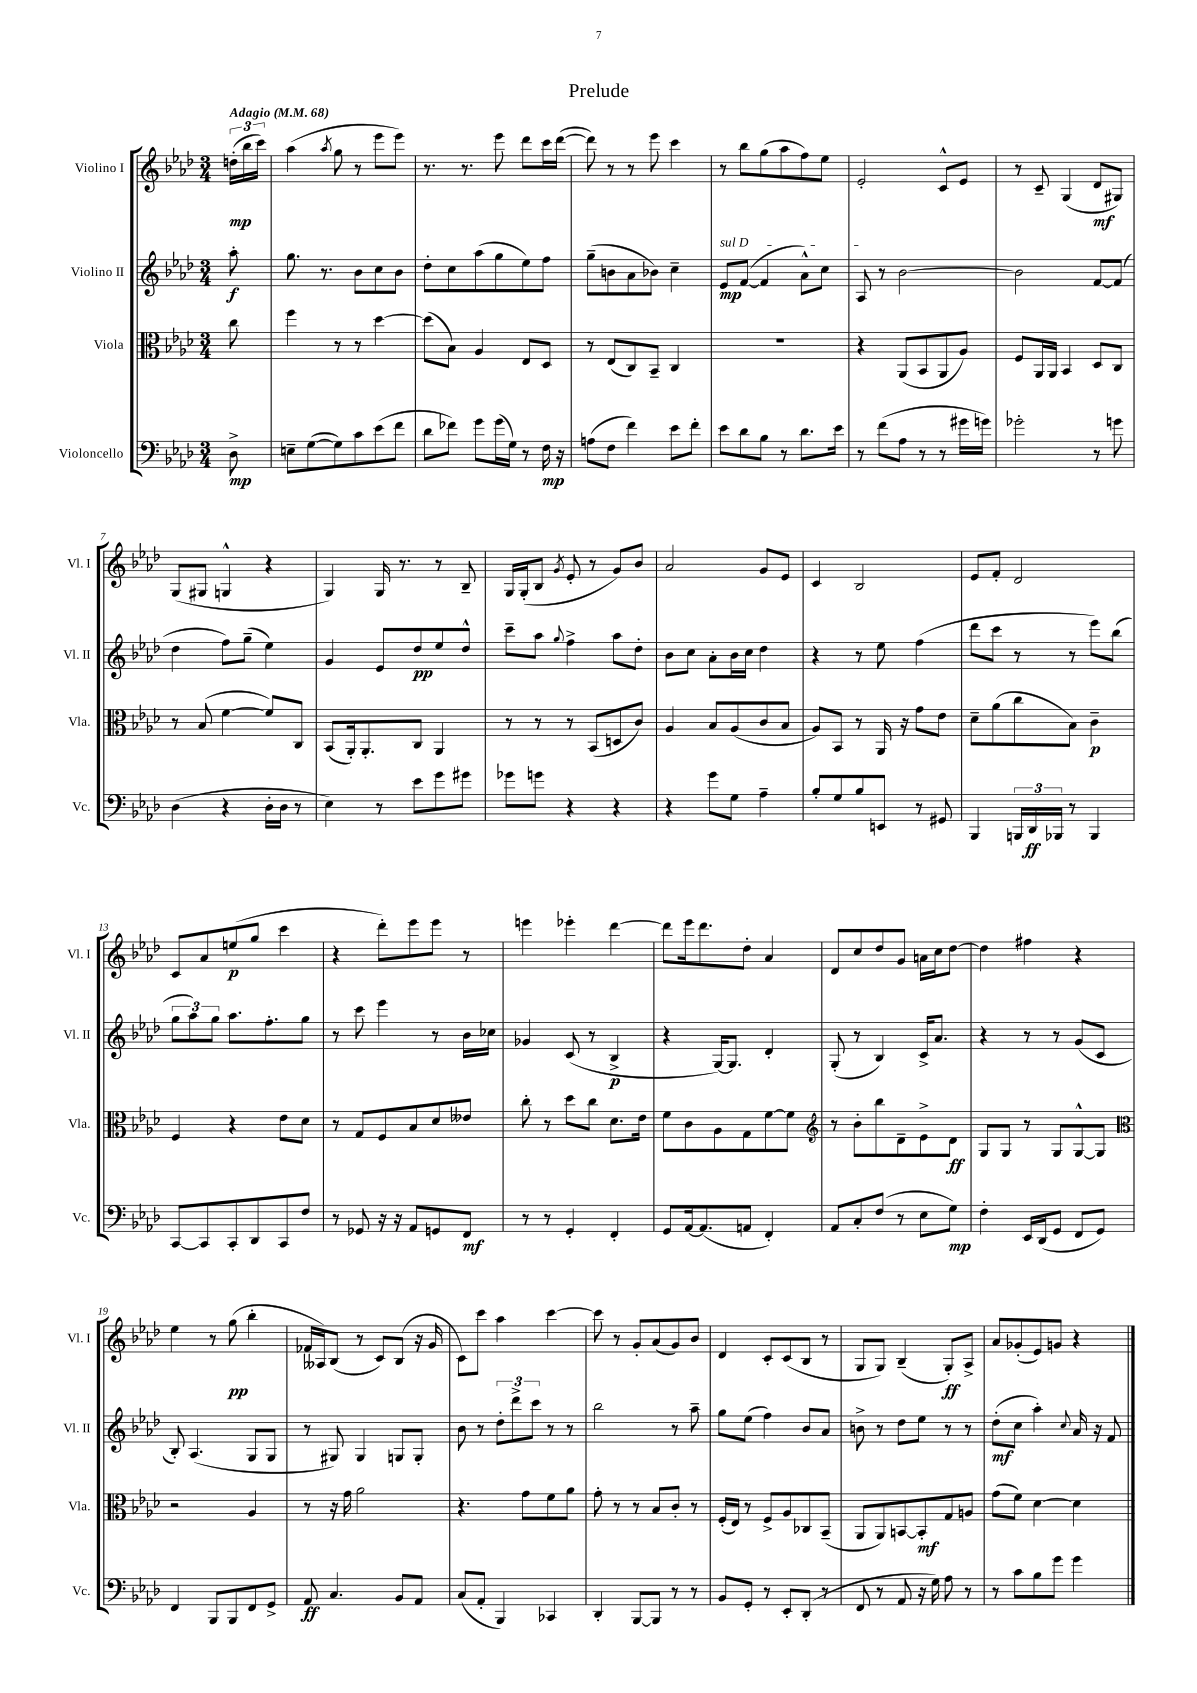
\header { title = "Prelude" }
<<
\new StaffGroup <<
\new Staff = "s0" \with { instrumentName = "Violino I" shortInstrumentName = "Vl. I" } {
    \clef treble \key aes \major \numericTimeSignature \time 3/4 \partial 8 \tempo "Adagio" 4 = 68
    \tuplet 3/2 { d''16-.\mp( bes''16 c'''16) } |
    aes''4( \acciaccatura { aes''8 } g''8 r8 ees'''8 ees'''8) |
    r8. r8. ees'''8 des'''8 c'''16 des'''16~( |
    des'''8) r8 r8 ees'''8 c'''4 |
    r8 bes''8 g''8( aes''8 f''8) ees''8 |
    ees'2-. c'8-^ ees'8 |
    r8 c'8-- g4( des'8\mf gis8) |
    g8( gis8 g4-^ r4 |
    g4) g16 r8. r8 bes8-- |
    g16 g16-.( bes8 \acciaccatura { g'8 } ees'8-. r8 g'8) bes'8 |
    aes'2 g'8 ees'8 |
    c'4 bes2 |
    ees'8 f'8-. des'2 |
    c'8 aes'8 e''8\p( g''8 c'''4 |
    r4 des'''8-.) ees'''8 ees'''8 r8 |
    e'''4 ees'''4-. des'''4~ |
    des'''8 ees'''16 des'''8. des''8-. aes'4 |
    des'8 c''8 des''8 g'8 a'16 c''16 des''8~ |
    des''4 fis''4 r4 |
    ees''4 r8 g''8\pp( bes''4-. |
    fes'16 aeses16) bes8( r8 c'8) bes8( r16 g'16 |
    c'8) c'''8 aes''4 c'''4~ |
    c'''8 r8 g'8-. aes'8( g'8) bes'8 |
    des'4 c'8-. c'8( bes8 r8 |
    g8 g8) bes4--( g8-.\ff) aes8-> |
    aes'8 ges'8-.( ees'8) g'8 r4 \bar "|." |
}
\new Staff = "s1" \with { instrumentName = "Violino II" shortInstrumentName = "Vl. II" } {
    \clef treble \key aes \major \numericTimeSignature \time 3/4 \partial 8
    aes''8-.\f |
    g''8. r8. bes'8 c''8 bes'8 |
    des''8-. c''8 aes''8( g''8 ees''8) f''8 |
    g''8--( b'8 aes'8 bes'8) c''4-- |
    \once \override TextSpanner.bound-details.left.text = \markup { \italic "sul D" } ees'8\mp\startTextSpan f'8~( f'4 aes'8-^) c''8 |
    aes8\stopTextSpan r8 bes'2~ |
    bes'2 f'8~ f'8( |
    des''4 f''8) g''8--( ees''4) |
    g'4 ees'8 des''8\pp ees''8 des''8-^ |
    c'''8-- aes''8 \appoggiatura { g''8 } f''4-> aes''8 des''8-. |
    bes'8 c''8 aes'8-. bes'16 c''16 des''4 |
    r4 r8 ees''8 f''4( |
    des'''8 c'''8 r8 r8 ees'''8) bes''8( |
    \tuplet 3/2 { g''8 aes''8) g''8 } aes''8. f''8.-. g''8 |
    r8 c'''8 ees'''4 r8 bes'16 ces''16 |
    ges'4 c'8( r8 bes4->\p |
    r4 g16~) g8. des'4-. |
    g8-.( r8 bes4) c'16-> aes'8. |
    r4 r8 r8 g'8( c'8 |
    bes8-.) aes4.( g8 g8 |
    r8 gis8) gis4 g8 g8-. |
    bes'8 r8 \tuplet 3/2 { des''8-. des'''8-> c'''8 } r8 r8 |
    bes''2 r8 aes''8-- |
    g''8 ees''8( f''4) bes'8 aes'8 |
    b'8-> r8 des''8 ees''8 r8 r8 |
    des''8-.\mf( c''8 aes''4-.) \appoggiatura { c''8 } aes'16 r16 f'8 \bar "|." |
}
\new Staff = "s2" \with { instrumentName = "Viola" shortInstrumentName = "Vla." } {
    \clef alto \key aes \major \numericTimeSignature \time 3/4 \partial 8
    c''8 |
    f''4 r8 r8 des''4~ |
    des''8( bes8) aes4 ees8 des8 |
    r8 ees8( c8) bes,8-- c4 |
    R2. |
    r4 aes,8( bes,8 aes,8 aes8) |
    f8 aes,16 aes,16 bes,4 des8 c8 |
    r8 bes8( f'4~ f'8) c8 |
    bes,8( aes,16-.) aes,8.-. c8 aes,4 |
    r8 r8 r8 bes,8( d8 c'8) |
    aes4 bes8 aes8( c'8 bes8 |
    aes8) bes,8 r8 aes,16 r16 g'8 ees'8 |
    des'8-- aes'8( c''8 bes8) c'4--\p |
    f4 r4 ees'8 des'8 |
    r8 g8 f8 bes8 des'8 eeses'8 |
    c''8-. r8 des''8 c''8 des'8. ees'16 |
    f'8 c'8 aes8 g8 f'8~ f'8 |
    \clef treble r8 bes'8-. bes''8 des'8-- ees'8-> des'8\ff |
    g8 g8 r8 g8 g8~-^ g8 |
    \clef alto r2 aes4 |
    r8 r16 g'16 aes'2 |
    r4. g'8 f'8 aes'8 |
    g'8-. r8 r8 bes8 c'8-. r8 |
    f16-.( ees16) r8 f8-> aes8 ces8 bes,8--( |
    aes,8 aes,8) b,8~ b,8-.\mf g8 a8 |
    g'8( f'8) des'4~ des'4 \bar "|." |
}
\new Staff = "s3" \with { instrumentName = "Violoncello" shortInstrumentName = "Vc." } {
    \clef bass \key aes \major \numericTimeSignature \time 3/4 \partial 8
    des8->\mp |
    e8-- g8~( g8) c'8 ees'8( f'8 |
    des'8 fes'8) g'8 g'16( g16) r8 f16\mp r16 |
    a8( f8 f'4) ees'8 f'8-. |
    ees'8 des'8 bes8 r8 des'8. ees'16 |
    r8 f'8( aes8 r8 r8 gis'16 g'16) |
    ges'2-. r8 g'8 |
    des4( r4 des16-. des16 r8 |
    ees4) r8 ees'8 g'8 gis'8 |
    ges'8 g'8 r4 r4 |
    r4 g'8 g8 aes4-- |
    bes8-. g8 bes8 e,8 r8 gis,8 |
    bes,,4 \tuplet 3/2 { b,,16 des,16\ff bes,,16 } r8 bes,,4 |
    c,8~ c,8 c,8-. des,8 c,8 f8 |
    r8 ges,8 r16 r16 aes,8 g,8 f,8\mf |
    r8 r8 g,4-. f,4-. |
    g,8 aes,16~ aes,8.( a,8 f,4-.) |
    aes,8 c8-. f8( r8 ees8 g8\mp) |
    f4-. ees,16 des,16( g,8 f,8 g,8) |
    f,4 bes,,8 bes,,8 f,8 g,8-> |
    aes,8\ff c4. bes,8 aes,8 |
    c8( aes,8-. bes,,4) ces,4 |
    des,4-. bes,,8~ bes,,8 r8 r8 |
    bes,8 g,8-. r8 ees,8-. des,8-.( r8 |
    f,8 r8 aes,8 r16 g16) aes8 r8 |
    r8 c'8 bes8 g'8 g'4 \bar "|." |
}
>>
>>
